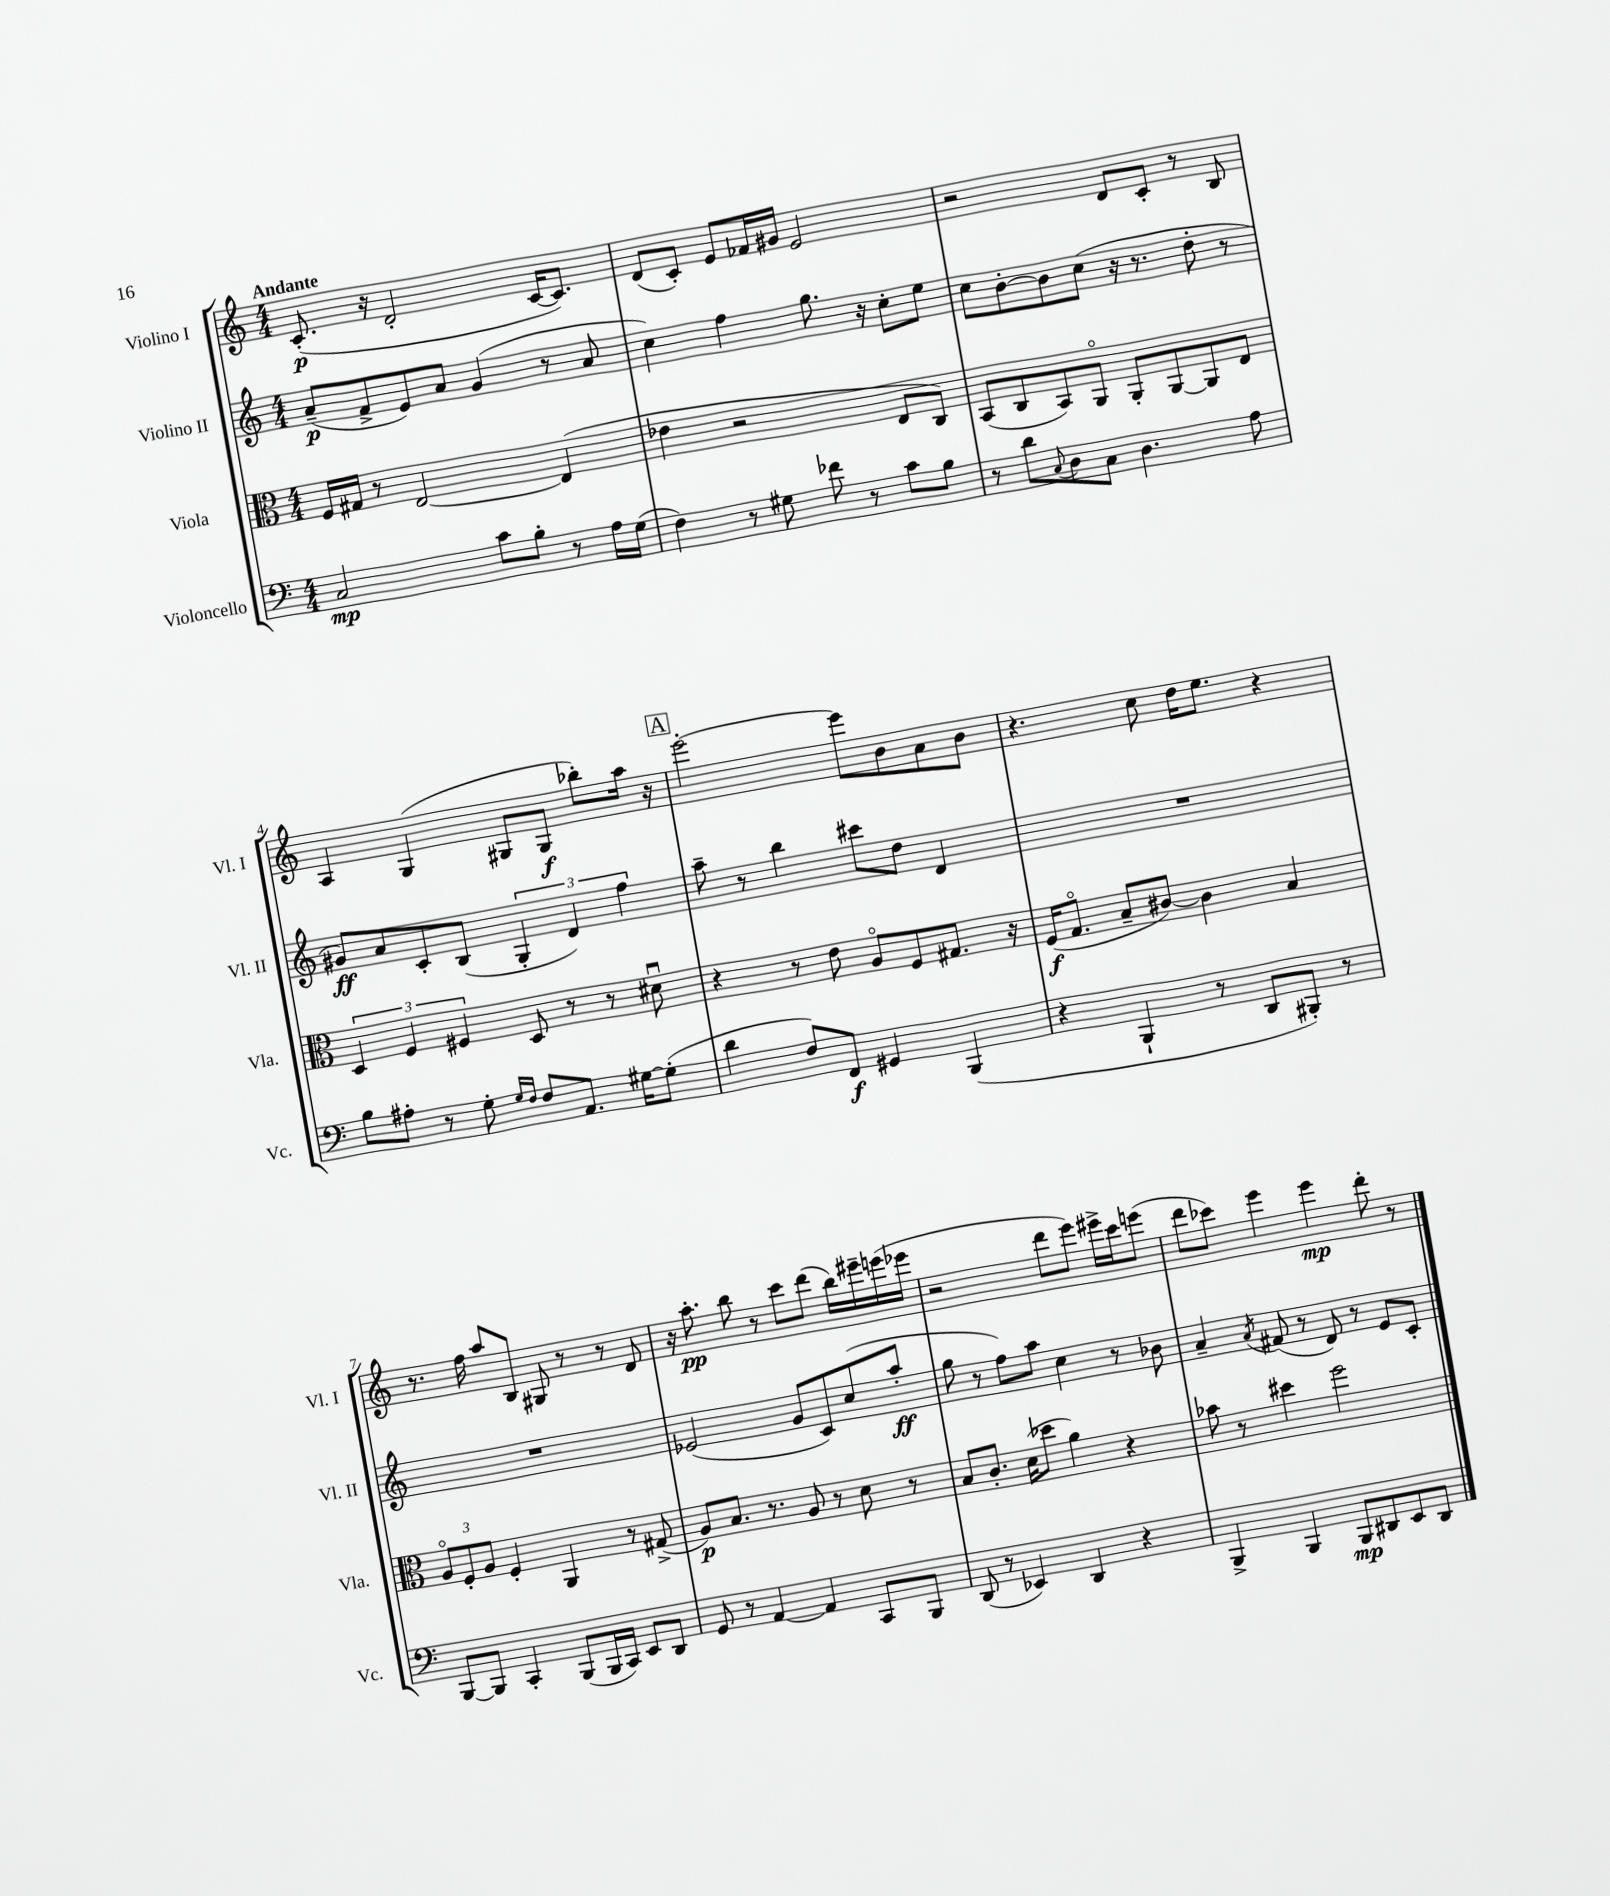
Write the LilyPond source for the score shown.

<<
\new StaffGroup <<
\new Staff = "s0" \with { instrumentName = "Violino I" shortInstrumentName = "Vl. I" } {
    \clef treble \key c \major \numericTimeSignature \time 4/4 \tempo "Andante"
    c'8.-.\p( r16 d'2-. c'16~ c'8.) |
    d'8( c'8-.) e'8 fes'16 gis'16 e'2 |
    r2 d'8 c'8-. r8 b8 |
    a4 g4( gis8 gis8\f bes''8-.) a''16 r16 |
    \mark \markup { \box "A" } e'''2~-. e'''8 b'8 a'8 b'8 |
    r4. c''8 d''16 e''8. r4 |
    r8. f''16 a''8 b8 gis8 r8 r8 d'8 |
    r16 a''8.-.\pp b''8 r8 c'''8 d'''8( b''16) eis'''16-- e'''16( ees'''16 |
    r2 d'''8 e'''8) eis'''16-> c'''16 e'''8( |
    d'''8 ces'''8) e'''4 e'''4\mp d'''8-. r8 \bar "|." |
}
\new Staff = "s1" \with { instrumentName = "Violino II" shortInstrumentName = "Vl. II" } {
    \clef treble \key c \major \numericTimeSignature \time 4/4
    a'8--\p( f'8-> e'8) a'8 g'4( r8 a'8 |
    c''4) f''4 g''8. r16 c''8-. e''8 |
    c''8 b'8~-. b'8 c''8( r16 r8. d''8-. r8 |
    gis'8\ff) a'8 c'8-. b8( \tuplet 3/2 { g4-. d'4) f''4 } |
    \mark \markup { \box "A" } a''8-- r8 b''4 cis'''8 d''8 d'4 |
    R1 |
    R1 |
    ees'2( g'8 c'8) c''8( a''8-.\ff |
    g''8 r8 f''8) a''8 c''4 r8 bes'8 |
    a'4-- \acciaccatura { a'8 } fis'8( r8 d'8) r8 e'8 c'8-. \bar "|." |
}
\new Staff = "s2" \with { instrumentName = "Viola" shortInstrumentName = "Vla." } {
    \clef alto \key c \major \numericTimeSignature \time 4/4
    f16 gis16 r8 e2~ e4( |
    ees'4 r2 e8 c8) |
    b,8( c8 b,8) a,8\flageolet a,8-. a,8~ a,8 e8 |
    \tuplet 3/2 { d4 f4 fis4 } d8 r8 r8 dis'8\downbow |
    \mark \markup { \box "A" } r4 r8 e'8 a8\flageolet f8 gis8. r16 |
    f16\f( g8.\flageolet b8-- cis'8~) cis'4 b4 |
    \tuplet 3/2 { a8\flageolet f8-. a8 } f4-. a,4 r8 gis8->( |
    a8\p) b8. r8. a8 r8 d'8 r8 |
    b8 c'8.-. d'16( des''8 a'4) r4 |
    bes'8 r8 dis''4 f''2 \bar "|." |
}
\new Staff = "s3" \with { instrumentName = "Violoncello" shortInstrumentName = "Vc." } {
    \clef bass \key c \major \numericTimeSignature \time 4/4
    c2\mp c'8 b8-. r8 a16 g16( |
    f4) r8 gis8 fes'8 r8 c'8 b8 |
    r8 d'8 \appoggiatura { c8 } d8 c8 d4. a8 |
    b8 ais8-. r8 g8-. \grace { g16 f16 } f8 a,8. gis16~ gis8-.( |
    \mark \markup { \box "A" } d'4 f8) f,8\f gis,4 b,,4( |
    r4 b,,4-! r8 d,8 bis,,8-.) r8 |
    b,,8~ b,,8 c,4-. b,,8( b,,16 c,16) e,8 d,8 |
    g,8 r8 a,4~ a,4 c,8 b,,8 |
    d,8( r8 ees,4) d,4 r4 |
    b,,4-> b,,4 b,,8\mp dis,8 e,8 dis,8 \bar "|." |
}
>>
>>
